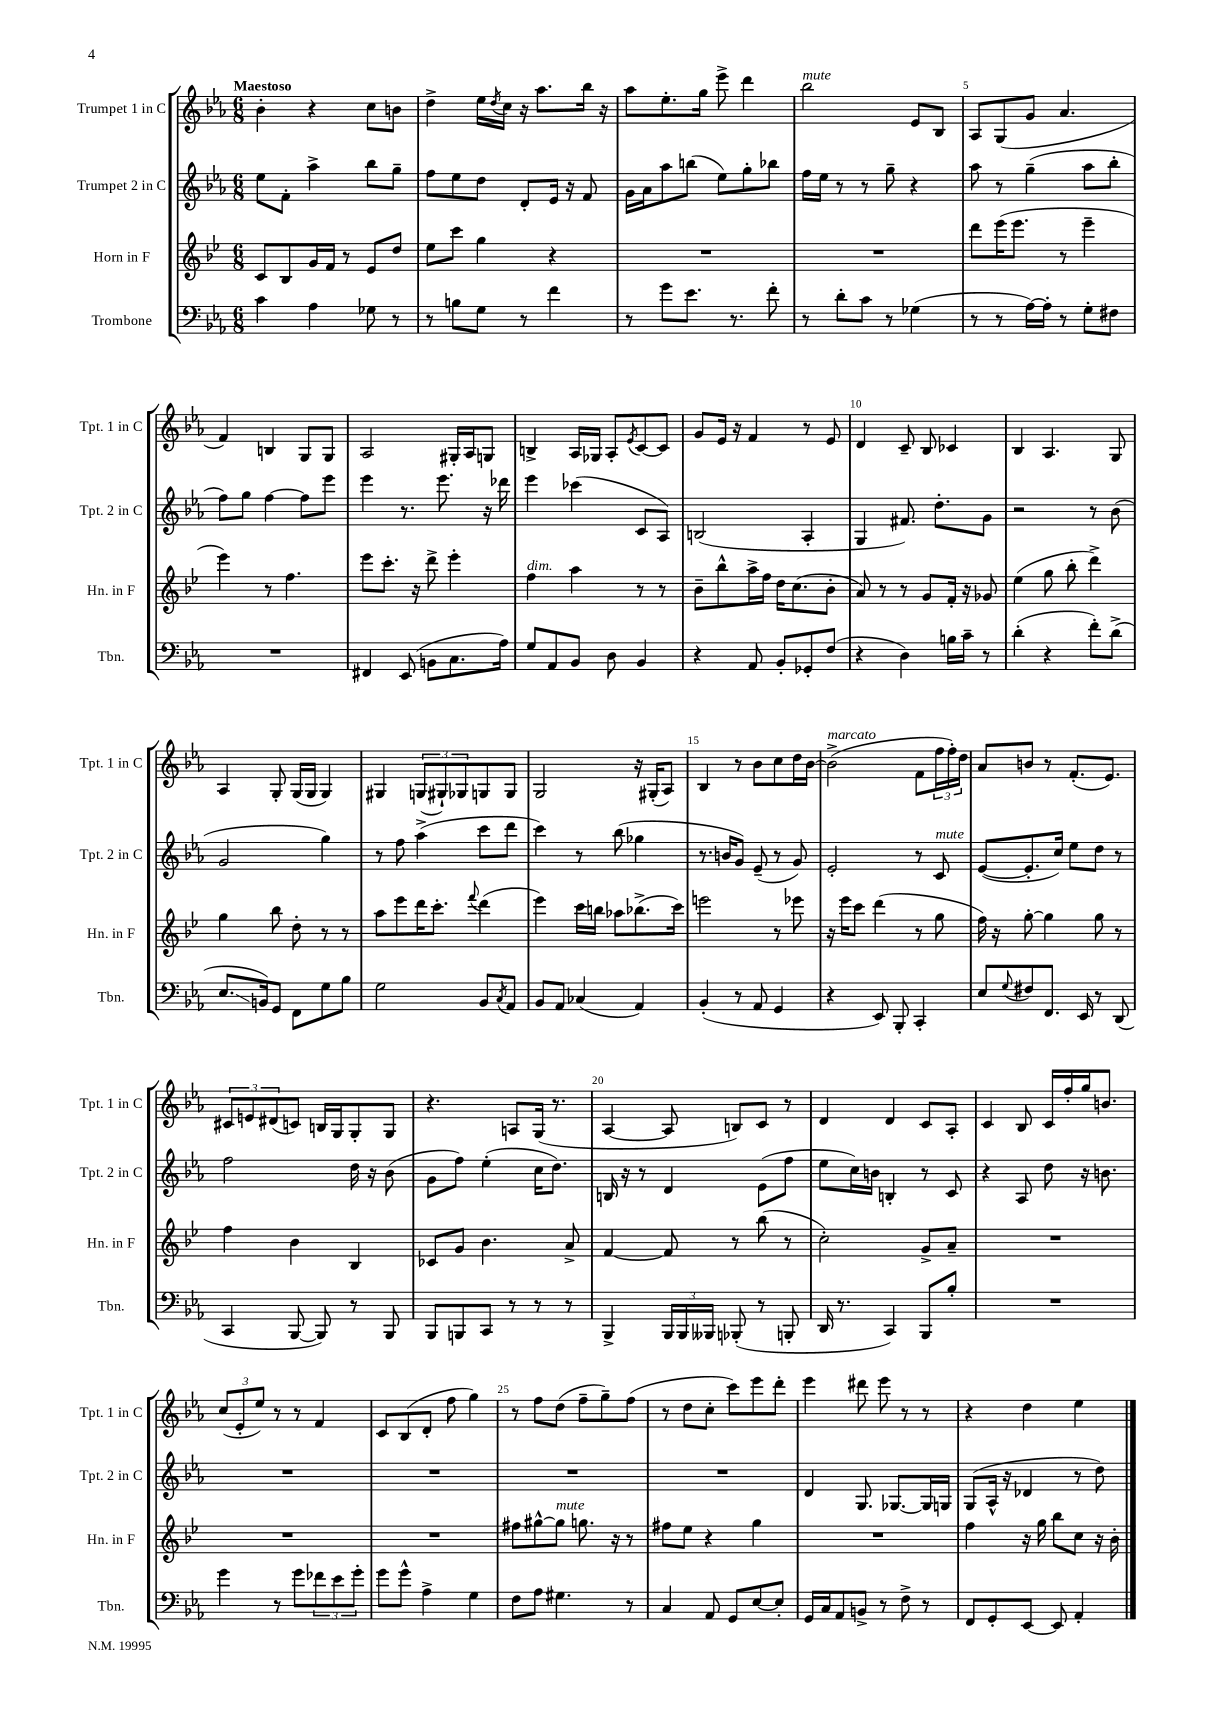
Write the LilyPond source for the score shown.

<<
\new StaffGroup <<
\new Staff = "s0" \with { instrumentName = "Trumpet 1 in C" shortInstrumentName = "Tpt. 1 in C" } {
    \clef treble \key ees \major \numericTimeSignature \time 6/8 \tempo "Maestoso"
    bes'4-. r4 c''8 b'8 |
    d''4-> ees''16 \acciaccatura { d''8 } c''16 r16 aes''8. bes''16 r16 |
    aes''8 ees''8.-. g''16 ees'''8-> d'''4 |
    bes''2^\markup { \italic "mute" } ees'8 bes8 |
    aes8 g8( g'8 aes'4. |
    f'4) b4 g8 g8 |
    aes2 gis16-. aes16 g8 |
    b4-> aes16 ges16 aes8-. \acciaccatura { ees'8 } c'8~ c'8 |
    g'8 ees'16 r16 f'4 r8 ees'8 |
    d'4 c'8-- bes8 ces'4 |
    bes4 aes4. g8 |
    aes4 g8-. g16( g16 g4) |
    gis4 \tuplet 3/2 { g8( gis8-!) ges8 } g8 g8 |
    g2 r16 gis16-.( aes8) |
    bes4 r8 bes'8 c''8 d''16 bes'16~ |
    bes'2->^\markup { \italic "marcato" }( f'8 \tuplet 3/2 { f''16 f''16-.) d''16 } |
    aes'8 b'8 r8 f'8.-.( ees'8.) |
    \tuplet 3/2 { cis'8 e'8 dis'8( } c'8) b16 g16 g8-. g8 |
    r4. a8 g16( r8. |
    aes4~ aes8 b8) c'8 r8 |
    d'4 d'4 c'8 aes8-. |
    c'4 bes8 c'16 f''16-. g''16 b'8. |
    \tuplet 3/2 { c''8( ees'8-. ees''8) } r8 r8 f'4 |
    c'8 bes8( d'8-. f''8 g''4) |
    r8 f''8 d''8( f''8-- g''8--) f''8( |
    r8 d''8 c''8-. c'''8) ees'''8 d'''8-. |
    ees'''4 dis'''8 ees'''8 r8 r8 |
    r4 d''4 ees''4 \bar "|." |
}
\new Staff = "s1" \with { instrumentName = "Trumpet 2 in C" shortInstrumentName = "Tpt. 2 in C" } {
    \clef treble \key ees \major \numericTimeSignature \time 6/8
    ees''8 f'8-. aes''4-> bes''8 g''8-- |
    f''8 ees''8 d''8 d'8-. ees'16 r16 f'8 |
    g'16 aes'16 aes''8 b''8( ees''8) g''8-. bes''8 |
    f''16 ees''16 r8 r8 g''8-- r4 |
    aes''8 r8 g''4--( aes''8 bes''8-. |
    f''8) g''8 f''4~ f''8 ees'''8 |
    ees'''4 r8. ees'''8. r16 des'''16 |
    ees'''4 ces'''4( c'8 aes8) |
    b2( aes4-. |
    g4 fis'8.) d''8.-. g'8 |
    r2 r8 bes'8( |
    g'2 g''4) |
    r8 f''8 aes''4->( c'''8 d'''8 |
    c'''4) r8 bes''8( ges''4 |
    r8. b'16 g'8) ees'8--( r8 g'8) |
    ees'2-. r8 c'8^\markup { \italic "mute" } |
    ees'8~( ees'8.-. c''16) ees''8 d''8 r8 |
    f''2 d''16 r16 bes'8( |
    g'8 f''8) ees''4-.( c''16 d''8.) |
    b16 r16 r8 d'4 ees'8( f''8 |
    ees''8 c''16) b'16 b4-. r8 c'8 |
    r4 aes8 d''8 r16 b'8. |
    R2. |
    R2. |
    R2. |
    R2. |
    d'4 g8. ges8.~ ges16 g16 |
    g8( aes16-^ r16 des'4 r8 d''8) \bar "|." |
}
\new Staff = "s2" \with { instrumentName = "Horn in F" shortInstrumentName = "Hn. in F" } {
    \clef treble \key bes \major \numericTimeSignature \time 6/8
    c'8 bes8 g'16 f'16 r8 ees'8 d''8 |
    ees''8 c'''8 g''4 r4 |
    R2. |
    R2. |
    d'''8 ees'''16( ees'''8. r8 ees'''4-- |
    ees'''4) r8 f''4. |
    ees'''8 c'''8.-. r16 d'''8-> ees'''4-. |
    f''4^\markup { \italic "dim." } a''4 r8 r8 |
    bes'8-- bes''8-^ a''16-> f''16 d''16 c''8.( bes'8-. |
    a'8) r8 r8 g'8 f'16-. r16 ges'8 |
    ees''4( g''8 bes''8-. d'''4->) |
    g''4 bes''8 d''8-. r8 r8 |
    a''8 ees'''8 d'''16 c'''8.-. \appoggiatura { f'''8 } d'''4( |
    ees'''4) c'''16 b''16 aes''8 bes''8.->( c'''16) |
    e'''2 r8 ees'''8 |
    r16 ees'''16 c'''8 d'''4( r8 g''8 |
    f''16) r16 g''8~-. g''4 g''8 r8 |
    f''4 bes'4 bes4 |
    ces'8 g'8 bes'4. a'8-> |
    f'4~ f'8 r8 bes''8( r8 |
    c''2-.) g'8-> a'8-- |
    R2. |
    R2. |
    R2. |
    fis''8 gis''8~-^ gis''8^\markup { \italic "mute" } g''8. r16 r8 |
    fis''8 ees''8 r4 g''4 |
    R2. |
    f''4 r16 g''16 bes''8 c''8 r16 bes'16-. \bar "|." |
}
\new Staff = "s3" \with { instrumentName = "Trombone" shortInstrumentName = "Tbn." } {
    \clef bass \key ees \major \numericTimeSignature \time 6/8
    c'4 aes4 ges8 r8 |
    r8 b8 g8 r8 f'4 |
    r8 g'8 ees'8. r8. f'8-. |
    r8 d'8-. c'8 r8 ges4( |
    r8 r8 aes16~) aes16-. r8 g8-. fis8 |
    R2. |
    fis,4 ees,8( b,8 c8. aes16) |
    g8 aes,8 bes,8 d8 bes,4 |
    r4 aes,8 bes,8-. ges,8-. f8( |
    r4 d4) b16 c'16-- r8 |
    d'4-.( r4 f'8-.) d'8->( |
    ees8.\glissando b,16) g,8 f,8 g8 bes8 |
    g2 bes,8 \acciaccatura { c8 } aes,8 |
    bes,8 aes,8 ces4( aes,4) |
    bes,4-.( r8 aes,8 g,4 |
    r4 ees,8) bes,,8-. c,4-. |
    ees8 \appoggiatura { g8 } fis8 f,8. ees,16 r8 d,8( |
    c,4 bes,,8~ bes,,8) r8 bes,,8 |
    bes,,8 b,,8 c,8 r8 r8 r8 |
    bes,,4-> \tuplet 3/2 { bes,,16 bes,,16 beses,,16 } bes,,8-.( r8 b,,8-. |
    d,16 r8. c,4) bes,,8 bes8-. |
    R2. |
    g'4 r8 g'8 \tuplet 3/2 { fes'8 ees'8 g'8-. } |
    g'8 g'8-^ aes4-> g4 |
    f8 aes8 gis4. r8 |
    c4 aes,8 g,8 ees8~ ees8-. |
    g,16 c16 aes,8 b,8-> r8 f8-> r8 |
    f,8 g,8-. ees,8~ ees,8 aes,4-. \bar "|." |
}
>>
>>
\layout { \context { \Score \override BarNumber.break-visibility = ##(#f #t #t) barNumberVisibility = #(every-nth-bar-number-visible 5) } }
